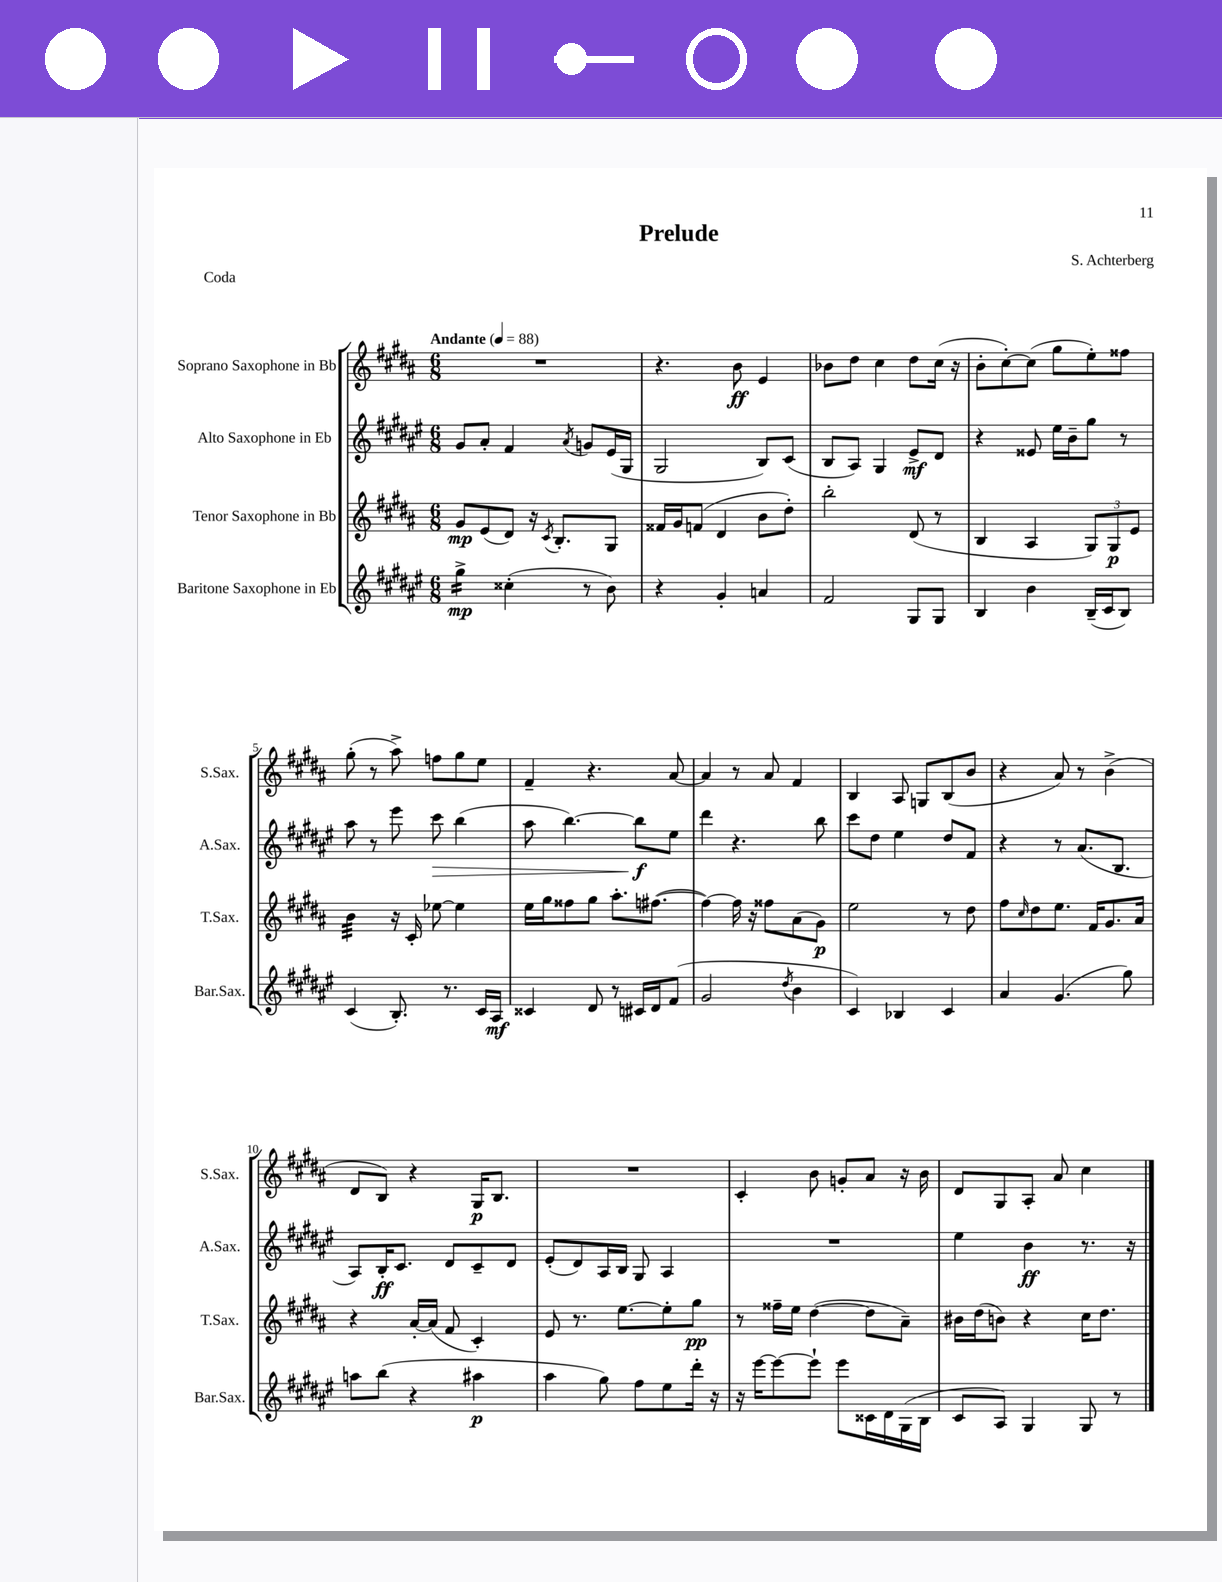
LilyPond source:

\header { title = "Prelude" composer = "S. Achterberg" piece = "Coda" }
<<
\new StaffGroup <<
\new Staff = "s0" \with { instrumentName = "Soprano Saxophone in Bb" shortInstrumentName = "S.Sax." } {
    \clef treble \key b \major \numericTimeSignature \time 6/8 \tempo "Andante" 4 = 88
    R2. |
    r4. b'8\ff e'4 |
    bes'8 dis''8 cis''4 dis''8 cis''16( r16 |
    b'8-. cis''8~-.) cis''8( gis''8 e''8-.) fisis''8 |
    gis''8-.( r8 ais''8->) f''8 gis''8 e''8 |
    fis'4-- r4. ais'8~ |
    ais'4 r8 ais'8 fis'4 |
    b4 ais8 g8 b8( b'8 |
    r4 ais'8) r8 b'4->( |
    dis'8 b8) r4 gis16\p b8. |
    R2. |
    cis'4-. b'8 g'8-. ais'8 r16 b'16 |
    dis'8 gis8 ais8-. ais'8 cis''4 \bar "|." |
}
\new Staff = "s1" \with { instrumentName = "Alto Saxophone in Eb" shortInstrumentName = "A.Sax." } {
    \clef treble \key fis \major \numericTimeSignature \time 6/8
    gis'8 ais'8-. fis'4 \acciaccatura { ais'8 } g'8 eis'16( gis16 |
    gis2 b8) cis'8( |
    b8 ais8) gis4 eis'8->\mf dis'8 |
    r4 eisis'8 eis''16 b'16-- gis''8 r8 |
    ais''8 r8 eis'''8 cis'''8\> b''4( |
    ais''8 b''4.~) b''8\f\! eis''8 |
    dis'''4 r4. b''8 |
    cis'''8 dis''8 eis''4 dis''8 fis'8 |
    r4 r8 ais'8.( b8. |
    ais8) b16-.\ff cis'8. dis'8 cis'8-- dis'8 |
    eis'8-.( dis'8) ais16 b16 gis8 ais4 |
    R2. |
    eis''4 b'4\ff r8. r16 \bar "|." |
}
\new Staff = "s2" \with { instrumentName = "Tenor Saxophone in Bb" shortInstrumentName = "T.Sax." } {
    \clef treble \key b \major \numericTimeSignature \time 6/8
    gis'8\mp e'8( dis'8) r16 \acciaccatura { cis'8 } b8.-. gis8 |
    fisis'16 gis'16 f'8( dis'4 b'8 dis''8-.) |
    b''2-. dis'8( r8 |
    b4 ais4 \tuplet 3/2 { gis8) gis8\p e'8 } |
    b'4:32 r16 cis'16-. ees''8~ ees''4 |
    e''16 gis''16 fisis''8 gis''8 ais''8.-. fis''8.~( |
    fis''4~) fis''16 r16 fisis''8 ais'8( gis'8\p) |
    e''2 r8 dis''8 |
    fis''8 \grace { cis''16 } dis''8 e''8. fis'16 gis'8. ais'16 |
    r4 ais'16~-. ais'16( fis'8 cis'4-.) |
    e'8 r8. e''8.~ e''8-. gis''8\pp |
    r8 fisis''16-- e''16 dis''4~( dis''8 ais'8--) |
    bis'16 dis''16( b'8) r4 cis''16 dis''8. \bar "|." |
}
\new Staff = "s3" \with { instrumentName = "Baritone Saxophone in Eb" shortInstrumentName = "Bar.Sax." } {
    \clef treble \key fis \major \numericTimeSignature \time 6/8
    gis''4:16->\mp cisis''4-.( r8 b'8) |
    r4 gis'4-. a'4 |
    fis'2 gis8 gis8 |
    b4 b'4 b16--( cis'16 b8) |
    cis'4( b8.-.) r8. cis'16 ais16\mf |
    cisis'4 dis'8 r8 cis'16 dis'16 fis'8( |
    gis'2 \acciaccatura { dis''8 } b'4 |
    cis'4) bes4 cis'4 |
    ais'4 gis'4.( gis''8) |
    a''8 b''8( r4 ais''4\p |
    ais''4 gis''8) fis''8 eis''8 dis'''16-. r16 |
    r16 eis'''16~ eis'''8~ eis'''8-! eis'''8 cisis'16 dis'16 gis16( b16 |
    cis'8 ais8) gis4 gis8 r8 \bar "|." |
}
>>
>>
